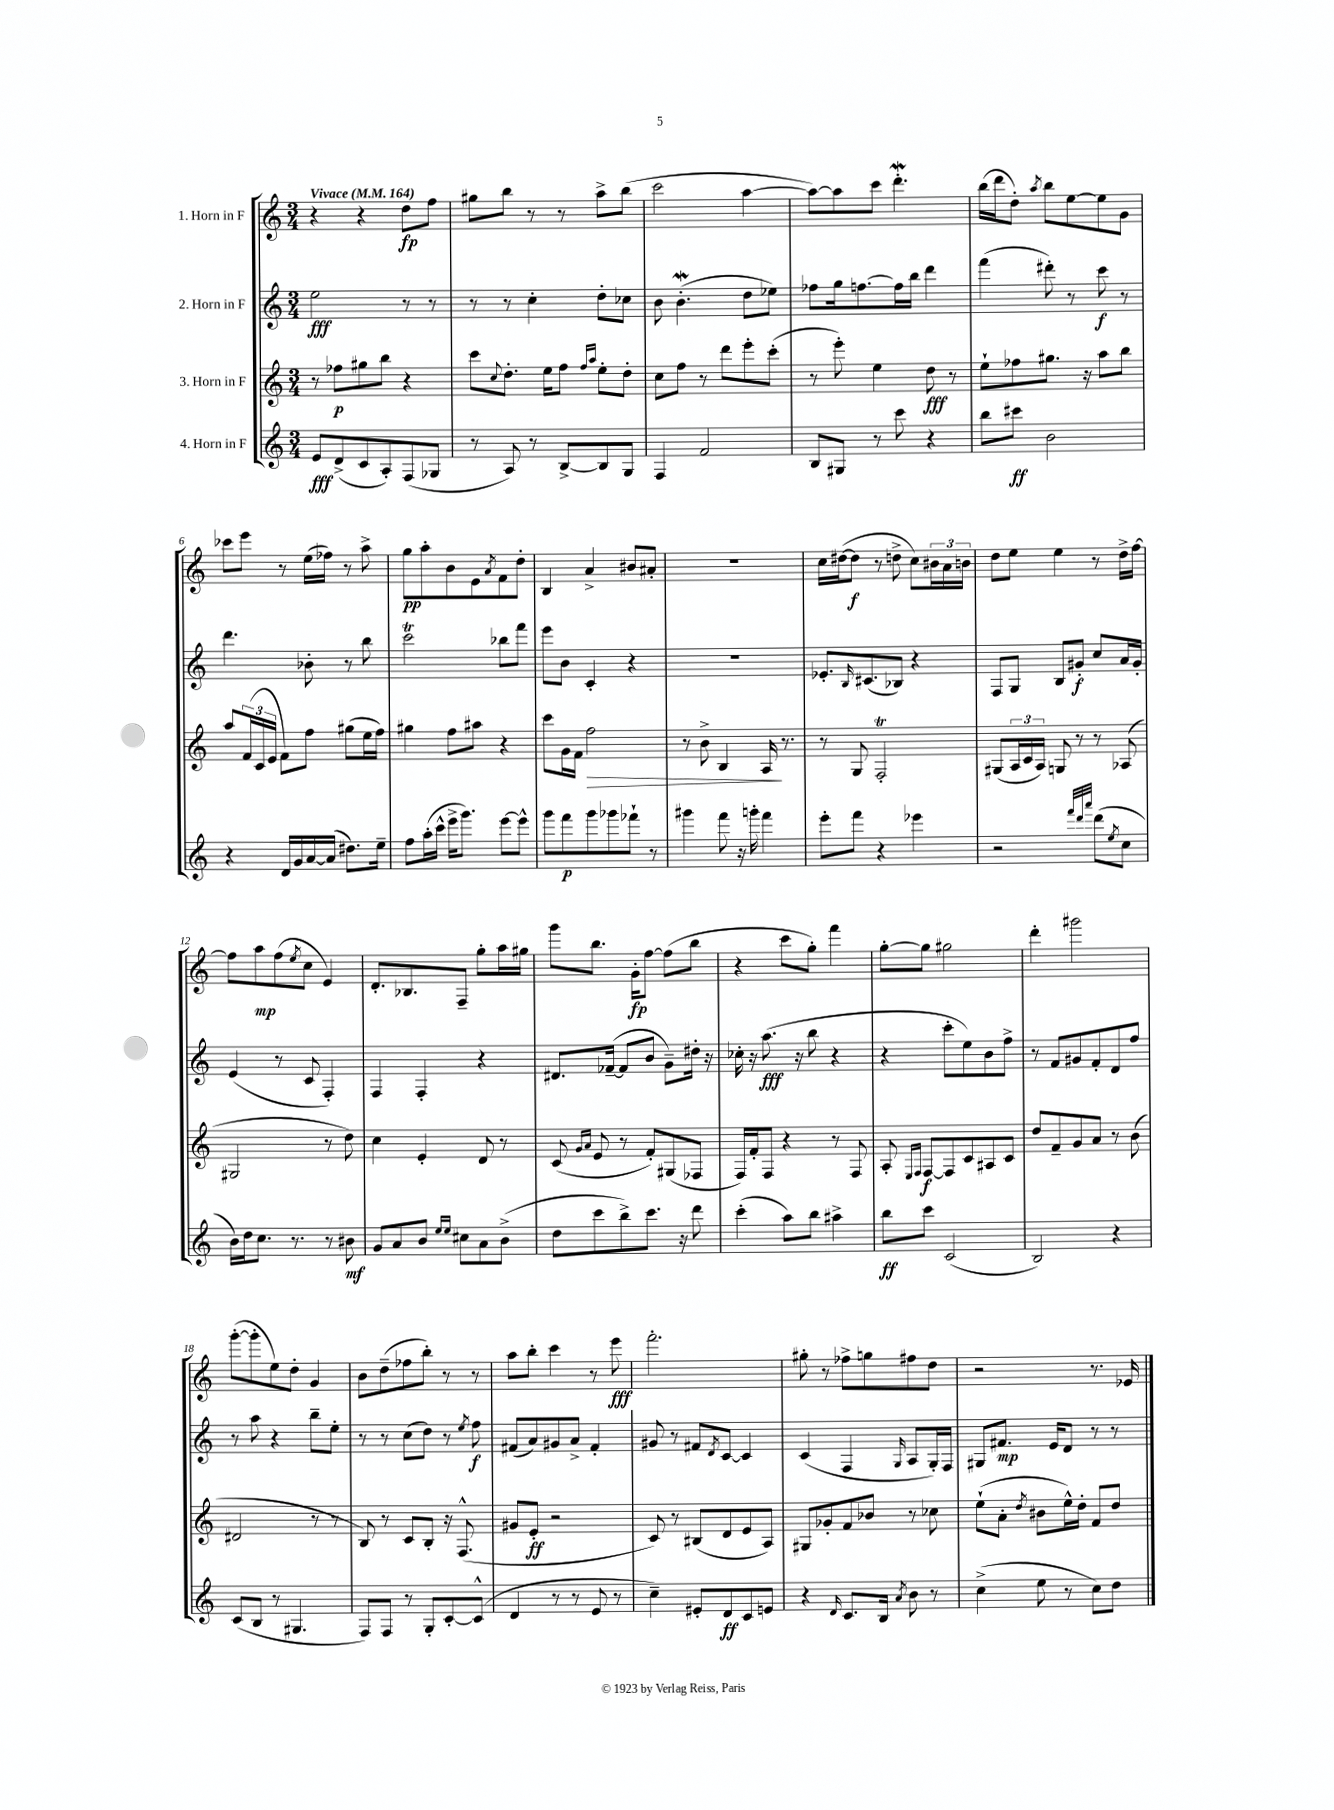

**kern	**dynam	**kern	**dynam	**kern	**dynam	**kern	**dynam
*part4	*part4	*part3	*part3	*part2	*part2	*part1	*part1
*staff4	*staff4	*staff3	*staff3	*staff2	*staff2	*staff1	*staff1
*I"4. Horn in F	*	*I"3. Horn in F	*	*I"2. Horn in F	*	*I"1. Horn in F	*
*clefG2	*	*clefG2	*	*clefG2	*	*clefG2	*
*k[]	*	*k[]	*	*k[]	*	*k[]	*
*M3/4	*	*M3/4	*	*M3/4	*	*M3/4	*
*MM164	*	*MM164	*	*MM164	*	*MM164	*
=1	=1	=1	=1	=1	=1	=1	=1
!	!	!	!	!	!	!LO:TX:a:B:t=Vivace	!
8e/L	fff	8r	.	2ee\	fff	4r	.
(8d^/	.	8ff-X\L	p	.	.	.	.
8c/	.	8gg#X\	.	.	.	4r	.
8A'/)	.	8bb\J	.	.	.	.	.
(8F/	.	4r	.	8r	.	8dd\L	fp
8G-X/J	.	.	.	8r	.	8ff\J	.
=2	=2	=2	=2	=2	=2	=2	=2
8r	.	8ccc\L	.	8r	.	8gg#X\L	.
.	.	8qqcc/	.	.	.	.	.
8A/)	.	8.dd'\J	.	8r	.	8bb\J	.
8r	.	.	.	4cc'\	.	8r	.
.	.	16ee\KL	.	.	.	.	.
[8B^/L	.	8ff\J	.	.	.	8r	.
.	.	16qqff/LL	.	.	.	.	.
.	.	16qqaa/JJ	.	.	.	.	.
8B/]	.	8ee'\L	.	8dd'\L	.	8aa^\L	.
8G/J	.	8dd'\J	.	8cc-X\J	.	(8bb\J	.
=3	=3	=3	=3	=3	=3	=3	=3
4F/	.	8cc\L	.	8b\	.	2ccc\	.
.	.	8ff\J	.	(4.bW'\	.	.	.
2f/	.	8r	.	.	.	.	.
.	.	8ddd\L	.	.	.	.	.
.	.	8eee'\	.	8dd\L	.	[4aa\	.
.	.	(8ccc'\J	.	8ee-X\J)	.	.	.
=4	=4	=4	=4	=4	=4	=4	=4
8B/L	.	8r	.	8ff-X\L	.	8aa\L_)	.
8G#X/J	.	8eee'\)	.	16gg\k	.	8aa\]	.
.	.	.	.	[8.ffn\	.	.	.
8r	.	4ee\	.	.	.	8ccc\J	.
8ccc\	.	.	.	16ff\L]	.	4.dddW'\	.
.	.	.	.	16bb\JJ	.	.	.
4r	.	8dd\	fff	4ddd\	.	.	.
.	.	8r	.	.	.	.	.
=5	=5	=5	=5	=5	=5	=5	=5
8bb\L	.	8ee`\L	.	(4fff\	.	(16bb\LL	.
.	.	.	.	.	.	16ddd\J	.
8ccc#X\J	ff	8ff-X\	.	.	.	8dd'\J)	.
.	.	.	.	.	.	8qaa/	.
2b\	.	8.gg#X\J	.	8ddd#X'\)	.	8bb\L	.
.	.	.	.	8r	.	[8ee\	.
.	.	16r	.	.	.	.	.
.	.	8aa\L	.	8ccc\	f	8ee\]	.
.	.	8bb\J	.	8r	.	8g\J	.
!!LO:LB:g=z
=6	=6	=6	=6	=6	=6	=6	=6
4r	.	8aa/L	.	4.ddd\	.	8ccc-X\L	.
.	.	(24f/L	.	.	.	8eee\J	.
.	.	24c/	.	.	.	.	.
.	.	24e/JJ	.	.	.	.	.
16d/LL	.	8f\L)	.	.	.	8r	.
16g/	.	.	.	.	.	.	.
[16a/	.	8ff\J	.	8b-X'\	.	(16ee\LL	.
(16a/JJ]	.	.	.	.	.	16ff-X\JJ)	.
8.dd#X\L)	.	(8gg#X\L	.	8r	.	8r	.
.	.	16ee\L	.	8bb\	.	8aa^\	.
16ee~\Jk	.	16ff\JJ)	.	.	.	.	.
=7	=7	=7	=7	=7	=7	=7	=7
8ff\L	.	4gg#X\	.	2cccT\	.	8gg\L	pp
(16aa'\L	.	.	.	.	.	8aa'\	.
16ccc^^\JJ	.	.	.	.	.	.	.
16eee^\KL	.	8ff\L	.	.	.	8b\	.
8.ggg\J)	.	.	.	.	.	.	.
.	.	8aa#X\J	.	.	.	8e\	.
.	.	.	.	.	.	8qa/	.
[8eee\L	.	4r	.	8bb-X\L	.	8f\	.
8eee^^\J]	.	.	.	8fff\J	.	8dd'\J	.
=8	=8	=8	=8	=8	=8	=8	=8
8ggg\L	.	8ccc\L	.	8eee\L	.	4B/	.
8fff\	p	16g\L	.	8b\J	.	.	.
.	.	16f\JJ	.	.	.	.	.
!	!	!	!LO:HP:b	!	!	!	!
8ggg\	.	2ff\	>	4c'/	.	4a^/	.
8ggg-X\	.	.	.	.	.	.	.
8fff-X`\J	.	.	.	4r	.	8b#X/L	.
8r	.	.	.	.	.	8a#X'/J	.
=9	=9	=9	=9	=9	=9	=9	=9
4ggg#X\	.	8r	.	2.r	.	2.r	.
.	.	8b^\	.	.	.	.	.
8fff\	.	4B/	.	.	.	.	.
16r	.	.	.	.	.	.	.
16gggn'\	.	.	.	.	.	.	.
4fff\	.	16A/	.	.	.	.	.
.	.	8.r	]	.	.	.	.
=10	=10	=10	=10	=10	=10	=10	=10
8eee'\L	.	8r	.	8.e-X'/L	.	16cc\LL	.
.	.	.	.	.	.	([16dd#X\J	.
8fff\J	.	8G/	.	.	.	8dd#\J]	f
.	.	.	.	16qqB/	.	.	.
.	.	.	.	(8.c#X/	.	.	.
4r	.	2FT'/	.	.	.	8r	.
.	.	.	.	8B-X/J)	.	8ddn^\	.
4eee-X\	.	.	.	4r	.	8cc\L)	.
.	.	.	.	.	.	24b#X\L	.
.	.	.	.	.	.	24a\	.
.	.	.	.	.	.	24bn\JJ	.
=11	=11	=11	=11	=11	=11	=11	=11
2r	.	(8G#X/L	.	8F/L	.	8dd\L	.
.	.	24A/L	.	8G/J	.	8ee\J	.
.	.	24c/	.	.	.	.	.
.	.	24A/JJ)	.	.	.	.	.
.	.	8Gn/	.	8B/L	.	4ee\	.
.	.	8r	.	8g#X'/J	f	.	.
32qqfff/LLL	.	.	.	.	.	.	.
32qqddd/	.	.	.	.	.	.	.
32qqaaa/JJJ	.	.	.	.	.	.	.
(8ddd\L	.	8r	.	8cc/L	.	8r	.
8qee/	.	.	.	.	.	.	.
8cc\J	.	(8A-X/	.	16a/L	.	16dd^\LL	.
.	.	.	.	16g#'/JJ	.	[16ff\JJ	.
!!LO:LB:g=z
=12	=12	=12	=12	=12	=12	=12	=12
16b\LL)	.	2G#X/	.	(4e/	.	8ff\L]	.
16dd\J	.	.	.	.	.	.	.
8.cc\J	.	.	.	.	.	8aa\	mp
.	.	.	.	8r	.	(8ff\	.
8.r	.	.	.	.	.	.	.
.	.	.	.	.	.	8qee/	.
.	.	.	.	8c/	.	8cc\J	.
8r	.	8r	.	4F'/)	.	4e/)	.
8b#X\	mf	8dd\)	.	.	.	.	.
=13	=13	=13	=13	=13	=13	=13	=13
8g/L	.	4cc\	.	4F/	.	8.d'/L	.
8a/	.	.	.	.	.	.	.
.	.	.	.	.	.	8.B-X/	.
8b/J	.	4e'/	.	4F'/	.	.	.
16qqee/LL	.	.	.	.	.	.	.
16qqee/JJ	.	.	.	.	.	.	.
8cc#X\L	.	.	.	.	.	8F~/J	.
8a\	.	8d/	.	4r	.	8gg'\L	.
(8b^\J	.	8r	.	.	.	16aa\L	.
.	.	.	.	.	.	16gg#X\JJ	.
=14	=14	=14	=14	=14	=14	=14	=14
8dd\L	.	(8c/	.	8.d#X/L	.	8ggg\L	.
.	.	16qqg/LL	.	.	.	.	.
.	.	16qqa/JJ	.	.	.	.	.
8ccc\	.	8e/	.	.	.	8.bb\J	.
.	.	.	.	([16f-X~/Jk	.	.	.
8bb^\)	.	8r	.	8f-/L]	.	.	.
.	.	.	.	.	.	16g'\KL	fp
8.ccc\J	.	8f'/L)	.	8b/J	.	[8ff\J	.
.	.	(8G#X/	.	8g~\L)	.	(8ff\L]	.
16r	.	.	.	.	.	.	.
8ddd\	.	8F-X/J	.	16dd#X'\Jk	.	8bb\J	.
.	.	.	.	16r	.	.	.
=15	=15	=15	=15	=15	=15	=15	=15
(4ccc'\	.	16F/LL)	.	16cc-X'\	.	4r	.
.	.	16f'/J	.	16r	.	.	.
.	.	8F/J	.	(8.aa\	fff	.	.
8aa\L)	.	4r	.	.	.	8ccc\L	.
.	.	.	.	16r	.	.	.
8bb\J	.	.	.	8bb\	.	8gg'\J)	.
4aa#X^\	.	8r	.	4r	.	4fff\	.
.	.	8F/	.	.	.	.	.
=16	=16	=16	=16	=16	=16	=16	=16
8bb\L	ff	8A'/	.	4r	.	[8gg'\L	.
.	.	16qqE/LL	.	.	.	.	.
.	.	16qqF/JJ	.	.	.	.	.
8ccc\J	.	[8F/L	f	.	.	8gg\J]	.
(2c/	.	8F/]	.	8ccc'\L	.	2gg#X\	.
.	.	8c/	.	8ee\)	.	.	.
.	.	8A#X/	.	8b\	.	.	.
.	.	8c/J	.	8ff^\J	.	.	.
=17	=17	=17	=17	=17	=17	=17	=17
2B/)	.	8dd/L	.	8r	.	4ddd'\	.
.	.	8f~/	.	8f/L	.	.	.
.	.	8g/	.	8g#X/	.	2ggg#X\	.
.	.	8a/J	.	8f'/	.	.	.
4r	.	8r	.	8d/	.	.	.
.	.	(8b\	.	8ff/J	.	.	.
!!LO:LB:g=z
=18	=18	=18	=18	=18	=18	=18	=18
(8c/L	.	2d#X/	.	8r	.	([8ggg'\L	.
8B/J	.	.	.	8aa\	.	8ggg'\]	.
8r	.	.	.	4r	.	8ee\)	.
4.G#X/	.	.	.	.	.	8dd'\J	.
.	.	8r	.	8bb~\L	.	4g/	.
.	.	8r	.	8ee'\J	.	.	.
=19	=19	=19	=19	=19	=19	=19	=19
8F/L)	.	8B/)	.	8r	.	8b\L	.
8F/J	.	8r	.	8r	.	(8dd~\	.
8r	.	8c/L	.	(8cc\L	.	8ff-X\	.
8G'/L	.	8B'/J	.	8dd\J)	.	8bb'\J)	.
[8c'/	.	16r	.	8r	.	8r	.
.	.	(8.F^^/	.	.	.	.	.
.	.	.	.	8qee/	.	.	.
(8c^^/J]	.	.	.	8ff\	f	8r	.
=20	=20	=20	=20	=20	=20	=20	=20
4d/	.	8g#X/L	.	(8f#X/L	.	8aa\L	.
.	.	8e'/J	ff	8a/)	.	8bb'\J	.
8r	.	2r	.	8g#X/	.	4ccc\	.
8r	.	.	.	8a^/J	.	.	.
8e/	.	.	.	4f#'/	.	8r	.
8r	.	.	.	.	.	8eee\	fff
=21	=21	=21	=21	=21	=21	=21	=21
4cc~\)	.	8c/)	.	8g#X/	.	2.fff'\	.
.	.	8r	.	8r	.	.	.
8e#X'/L	.	(8B#X/L	.	8f#X/L	.	.	.
.	.	.	.	8qd/	.	.	.
8d/	ff	8d/	.	[8c/J	.	.	.
8c/	.	8e/	.	4c/]	.	.	.
8en/J	.	8A/J)	.	.	.	.	.
=22	=22	=22	=22	=22	=22	=22	=22
4r	.	8G#X/L	.	(4c/	.	8gg#X'\	.
.	.	8g-X'/	.	.	.	8r	.
16qqd/	.	.	.	.	.	.	.
8.c/L	.	8f/	.	4F/	.	8ff-X^\L	.
.	.	8b-X/J	.	.	.	8ggn\	.
16B/Jk	.	.	.	.	.	.	.
8qa/	.	.	.	16qqG/	.	.	.
8b\	.	8r	.	8A/L	.	8ff#X\	.
8r	.	8cc-X\	.	16G'/L)	.	8dd\J	.
.	.	.	.	16F/JJ	.	.	.
=23	=23	=23	=23	=23	=23	=23	=23
(4cc^\	.	(8ee`\L	.	8G#X/L	.	2r	.
.	.	8a'\J	.	8.f#X/J	mp	.	.
.	.	8qdd/	.	.	.	.	.
8ee\	.	8b#X\L	.	.	.	.	.
.	.	.	.	16e/KL	.	.	.
8r	.	16ee^^\L)	.	8d/J	.	.	.
.	.	16dd'\JJ	.	.	.	.	.
8cc\L)	.	8f/L	.	8r	.	8.r	.
8dd\J	.	8dd/J	.	8r	.	.	.
.	.	.	.	.	.	16e-X/	.
==	==	==	==	==	==	==	==
*-	*-	*-	*-	*-	*-	*-	*-
